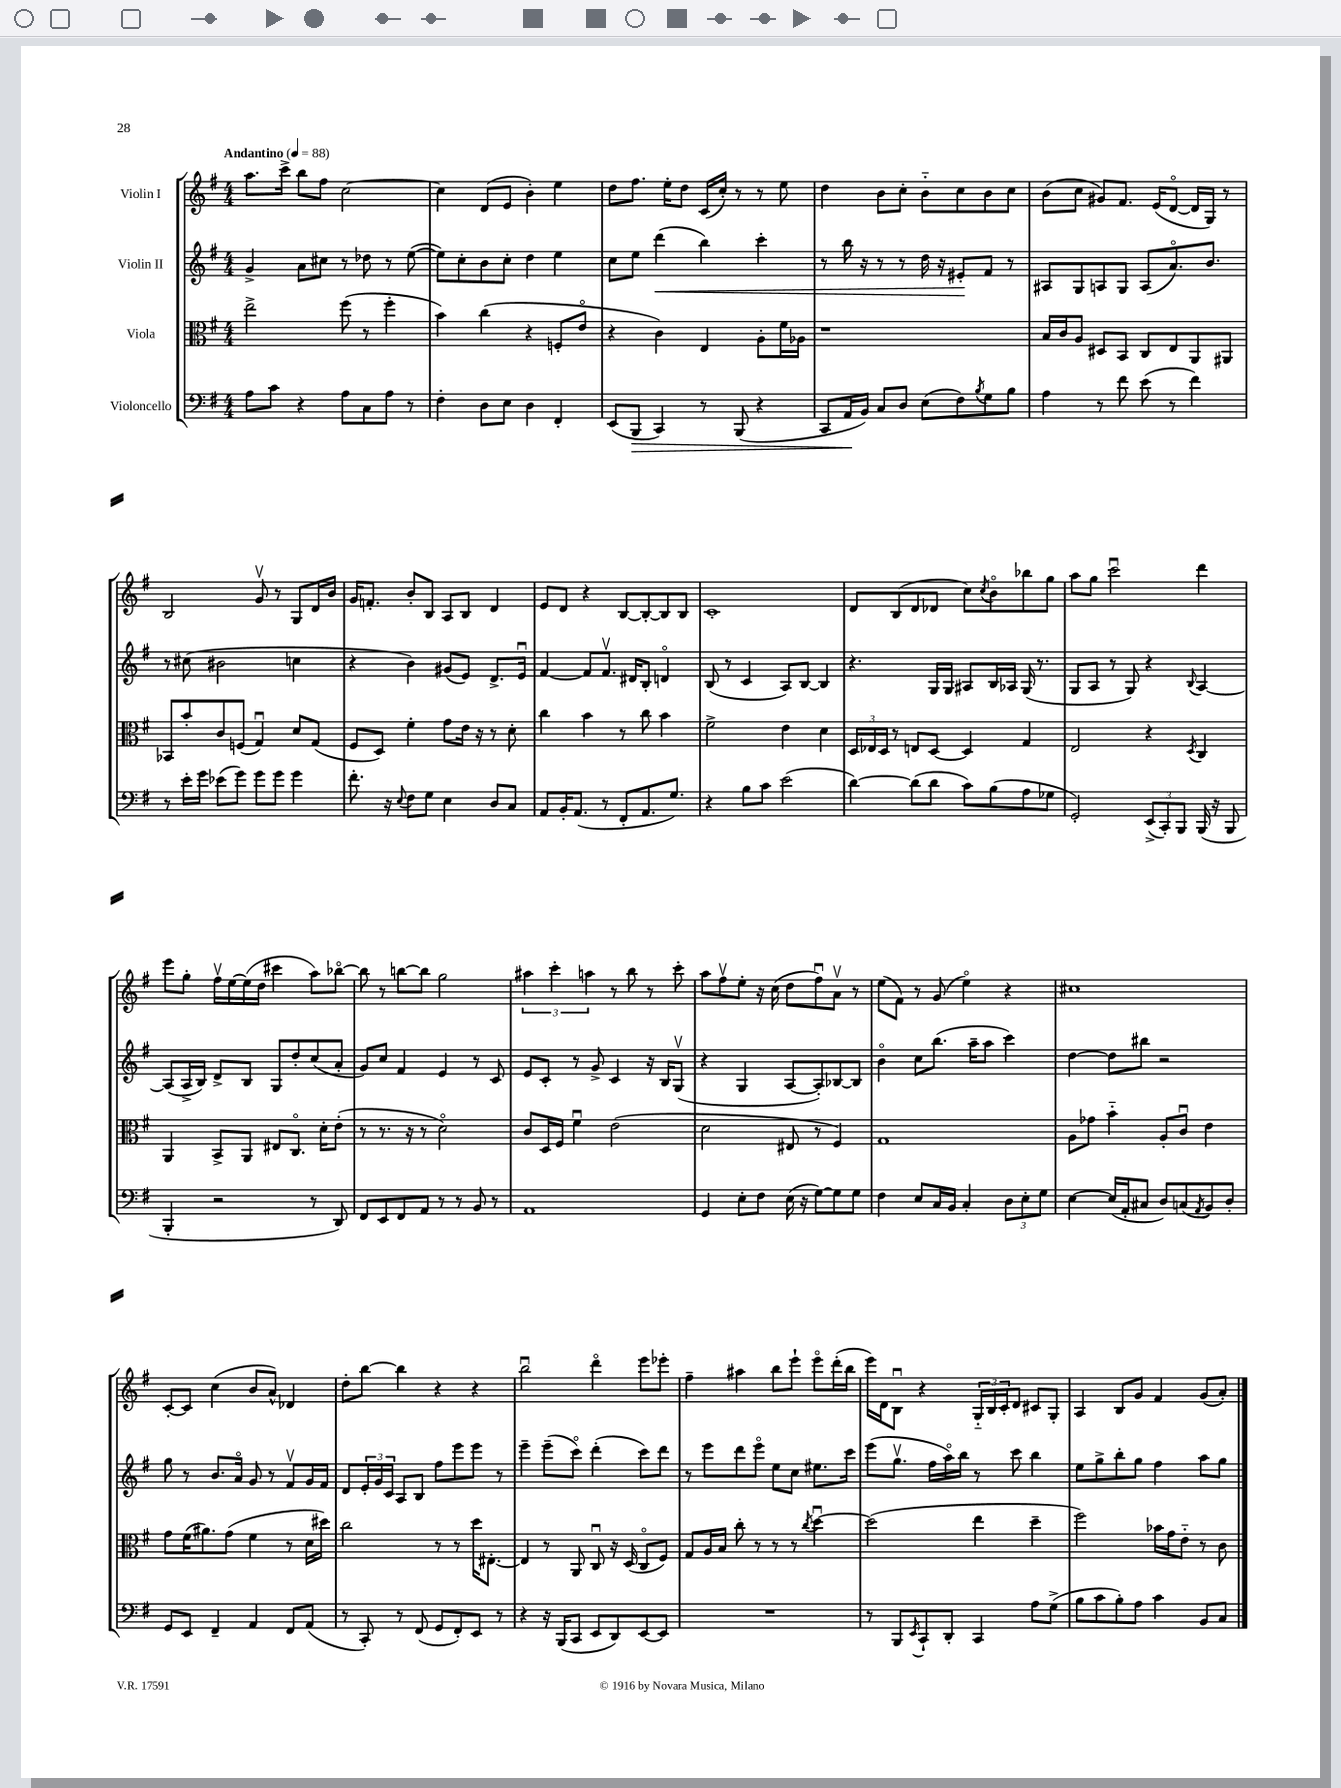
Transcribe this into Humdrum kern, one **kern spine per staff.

**kern	**kern	**kern	**kern
*staff4	*staff3	*staff2	*staff1
*clefF4	*clefC3	*clefG2	*clefG2
*k[f#]	*k[f#]	*k[f#]	*k[f#]
*M4/4	*M4/4	*M4/4	*M4/4
*MM88	*MM88	*MM88	*MM88
8A	2ee^	4g^	8.aa
8c	.	.	.
.	.	.	16ccc^
4r	.	8a	8bb
.	.	8cc#	8ff#
8A	(8ff#	8r	[2cc
8C	8r	8dd-	.
8A	4ff#'	8r	.
8r	.	([8ee	.
=	=	=	=
4F#'	4b)	8ee])	4cc]
.	.	8cc'	.
8D	(4cc	8b	(8d
8E	.	8cc'	8e
4D	4r	4dd	4b')
4FF#'	8F'	4ee	4ee
.	8eo	.	.
=	=	=	=
(8EE	4r	8cc	8dd
8BBB	.	8ee	8.ff#
4CC)	4c)	(4ddd	.
.	.	.	16ee'
.	.	.	8dd
8r	4E	4bb)	(16c
.	.	.	16cc')
(8BBB	.	.	8r
4r	8A'	4ccc'	8r
.	16f#	.	8ee
.	16A-	.	.
=	=	=	=
8CC	1r	8r	4dd
16AA	.	16bb	.
16BB)	.	16r	.
8C	.	8r	8b
8D	.	8r	8cc'
(8E	.	16dd	8b'~
.	.	16r	.
8F#)	.	8e#'	8cc
8qB	.	.	.
8G	.	8f#	8b
8B	.	8r	8cc
=	=	=	=
4A	16B	8A#	(8b
.	16c	.	.
.	8A	8G	8cc
8r	8D#	8A	8g#)
8f#	8BB	8G	8.f#
(8e	8C	(8A	.
.	.	.	(16e
8r	8E	8.ao)	[8do
4f#)	8AA	.	16d]
.	.	8.b	16G)
.	8AA#	.	8r
=	=	=	=
8r	8BB-	8r	2B
16e'	8b'	(8cc#	.
16g	.	.	.
(8e-	8c	2b#	.
8g)	(8F	.	.
8g	4Gu)	.	8gv
8g	.	.	8r
4g	8d	4cc	8G
.	(8G	.	16d
.	.	.	16b
=	=	=	=
8.f#'	8F#	4r	16g
.	.	.	8.f'
.	8D)	.	.
16r	.	.	.
8qqE	.	.	.
8F#	4f#'	4b)	8b'
8G	.	.	8B
4E	8g	(8g#	8A
.	16e	8e)	8B
.	16r	.	.
8D	8r	8.d^	4d
8C	8d'	.	.
.	.	16eu	.
=	=	=	=
8AA	4cc	[4f#	8e
16BB'	.	.	8d
(8.AA	.	.	.
.	4b	8f#]	4r
8r	.	8.f#v	.
8FF#'	8r	.	[8B
.	.	16d#	.
8.AA	8cc	8B'	8B'_
.	4b	4do	8B]
8.G)	.	.	.
.	.	.	8B
=	=	=	=
4r	2f#^	(8B	1c'
.	.	8r	.
8B	.	4c	.
8c	.	.	.
(2e	4e	8A)	.
.	.	[8B	.
.	4d	4B]	.
=	=	=	=
[4d)	24D	4.r	8d
.	24E-	.	.
.	24D	.	.
.	8r	.	(8B
(8d]	8E	.	8d
8d	[8D	16G	8d-
.	.	16G	.
8c)	4D]	8A#	8cc)
.	.	.	8qcc
(8B	.	16B	8bo
.	.	16A-	.
8A	4G	(16G	8bb-
.	.	8.r	.
8G-	.	.	8gg
=	=	=	=
2GG')	2E	8G	8aa
.	.	8A	8gg
.	.	8r	2cccu
.	.	8G)	.
(12EE^	4r	4r	.
12CC')	.	.	.
12BBB	.	.	.
.	8qD	8qqB	.
(16BBB	4C	[4A	4ddd
16r	.	.	.
8BBB	.	.	.
=	=	=	=
4BBB'	4AA	(8A]	8eee
.	.	16A^	8gg'
.	.	16B)	.
2r	8BB^	8d^	16ff#v
.	.	.	[16ee
.	8AA	8B	(16ee]
.	.	.	16dd
.	8E#	8G	4ccc#
.	8.Co	8dd'	.
8r	.	(8cc	8aa)
.	16d'	.	.
8DD)	(8e'	8a'	[8bb-o
=	=	=	=
8FF#	8r	8g)	8bb-]
8EE	8.r	8cc	8r
8FF#	.	4f#	[8bb
.	16r	.	.
8AA	8r	.	8bb]
8r	2do)	4e	2gg
8r	.	.	.
8BB	.	8r	.
8r	.	8c	.
=	=	=	=
1AA	8c	8e	6aa#
.	16D	8c'	.
.	.	.	6ccc'
.	16F#	.	.
.	4f#u	8r	.
.	.	.	6aa
.	.	8g^	.
.	(2e	4c	8r
.	.	.	8bb
.	.	16r	8r
.	.	16B	.
.	.	(8Gv	8ccc'
=	=	=	=
4GG	2d	4r	8aa
.	.	.	8ff#v
8E'	.	4G	8ee'
8F#	.	.	16r
.	.	.	(16cc
(16E	8E#	[8A	8dd
16r	.	.	.
[8G)	8r	8A'])	8ff#u)
8G]	4F#)	[8B-	8av
8G	.	8B-]	8r
=	=	=	=
4F#	1G	4bo	(8ee
.	.	.	8f#)
8E	.	8cc	8r
16C	.	(8.bb	(8g
16BB	.	.	.
4C'	.	.	4eeo)
.	.	16aa~	.
.	.	8aa	.
12D	.	4ccc)	4r
12E'	.	.	.
12G	.	.	.
=	=	=	=
[4E	8A	[4dd	1cc#
.	8g-	.	.
(16E]	4b'~	8dd]	.
16AA'	.	.	.
8C#	.	8bb#	.
8D)	8A'	2r	.
(8C	8cu	.	.
8qAA	.	.	.
8BB)	4e	.	.
8D'	.	.	.
=	=	=	=
8GG	8g	8gg	[8c'
8EE	(16f#	8r	8c]
.	8.a#)	.	.
4FF#~	.	8.b	(4cc
.	(8g	.	.
.	.	16ao	.
4AA	4f#	8g	8b
.	.	8r	8a^^)
8FF#	8r	8f#v	4d-
(8AA	16d	16g	.
.	16dd#)	16f#	.
=	=	=	=
8r	2cc	8d	8dd'
8CC')	.	24e'	[8bb
.	.	24g	.
.	.	24c	.
8r	.	8A	4bb]
(8FF#	.	8B	.
8GG	8r	8ff#	4r
8FF#')	8r	8eee	.
8EE	16dd	8eee	4r
.	[8.E#'	.	.
8r	.	8r	.
=	=	=	=
4r	4E#]	4eee~	2bbu
16r	8r	(8eee~	.
(16BBB	.	.	.
8CC	8AA	8ccco)	.
8EE	8Cu	(4ddd'	4dddo
8DD)	16r	.	.
.	(16D	.	.
[8EE	8Co	8ccc)	8eee
8EE]	8F#)	8ddd	8eee-'
=	=	=	=
1r	8G	8r	4ff#~
.	16A	8eee	.
.	16B	.	.
.	8cc'	8ddd	4aa#
.	8r	8eeeo	.
.	8r	8ee	8bb
.	8r	8cc	8eee`
.	8qcc	.	.
.	[4ddu	8.ee#	8eeeo
.	.	.	(16ddd'
.	.	16ccc	16bb
=	=	=	=
8r	(2dd]	(8eee	16eee)
.	.	.	16d
8BBB	.	8.ggv	8Bu
8qEE	.	.	.
8CC`	.	.	4r
.	.	16ff#	.
8DD'	.	16aao)	.
.	.	16bb	.
4CC	4ee	8r	24G'~
.	.	.	24B
.	.	.	24c'
.	.	8ccc	8d
8A	4dd~	4bb	8c#
(8G^	.	.	8G'
=	=	=	=
8B	2ff#)	8ee	4A
8c	.	8gg^	.
8B')	.	8bb'	8B
8A	.	8gg	8g
4c	16b-	4ff#	4f#
.	16g	.	.
.	8e'~	.	.
8BB	8r	8aa	(8g
8C	8c	8gg	8a')
==	==	==	==
*-	*-	*-	*-
